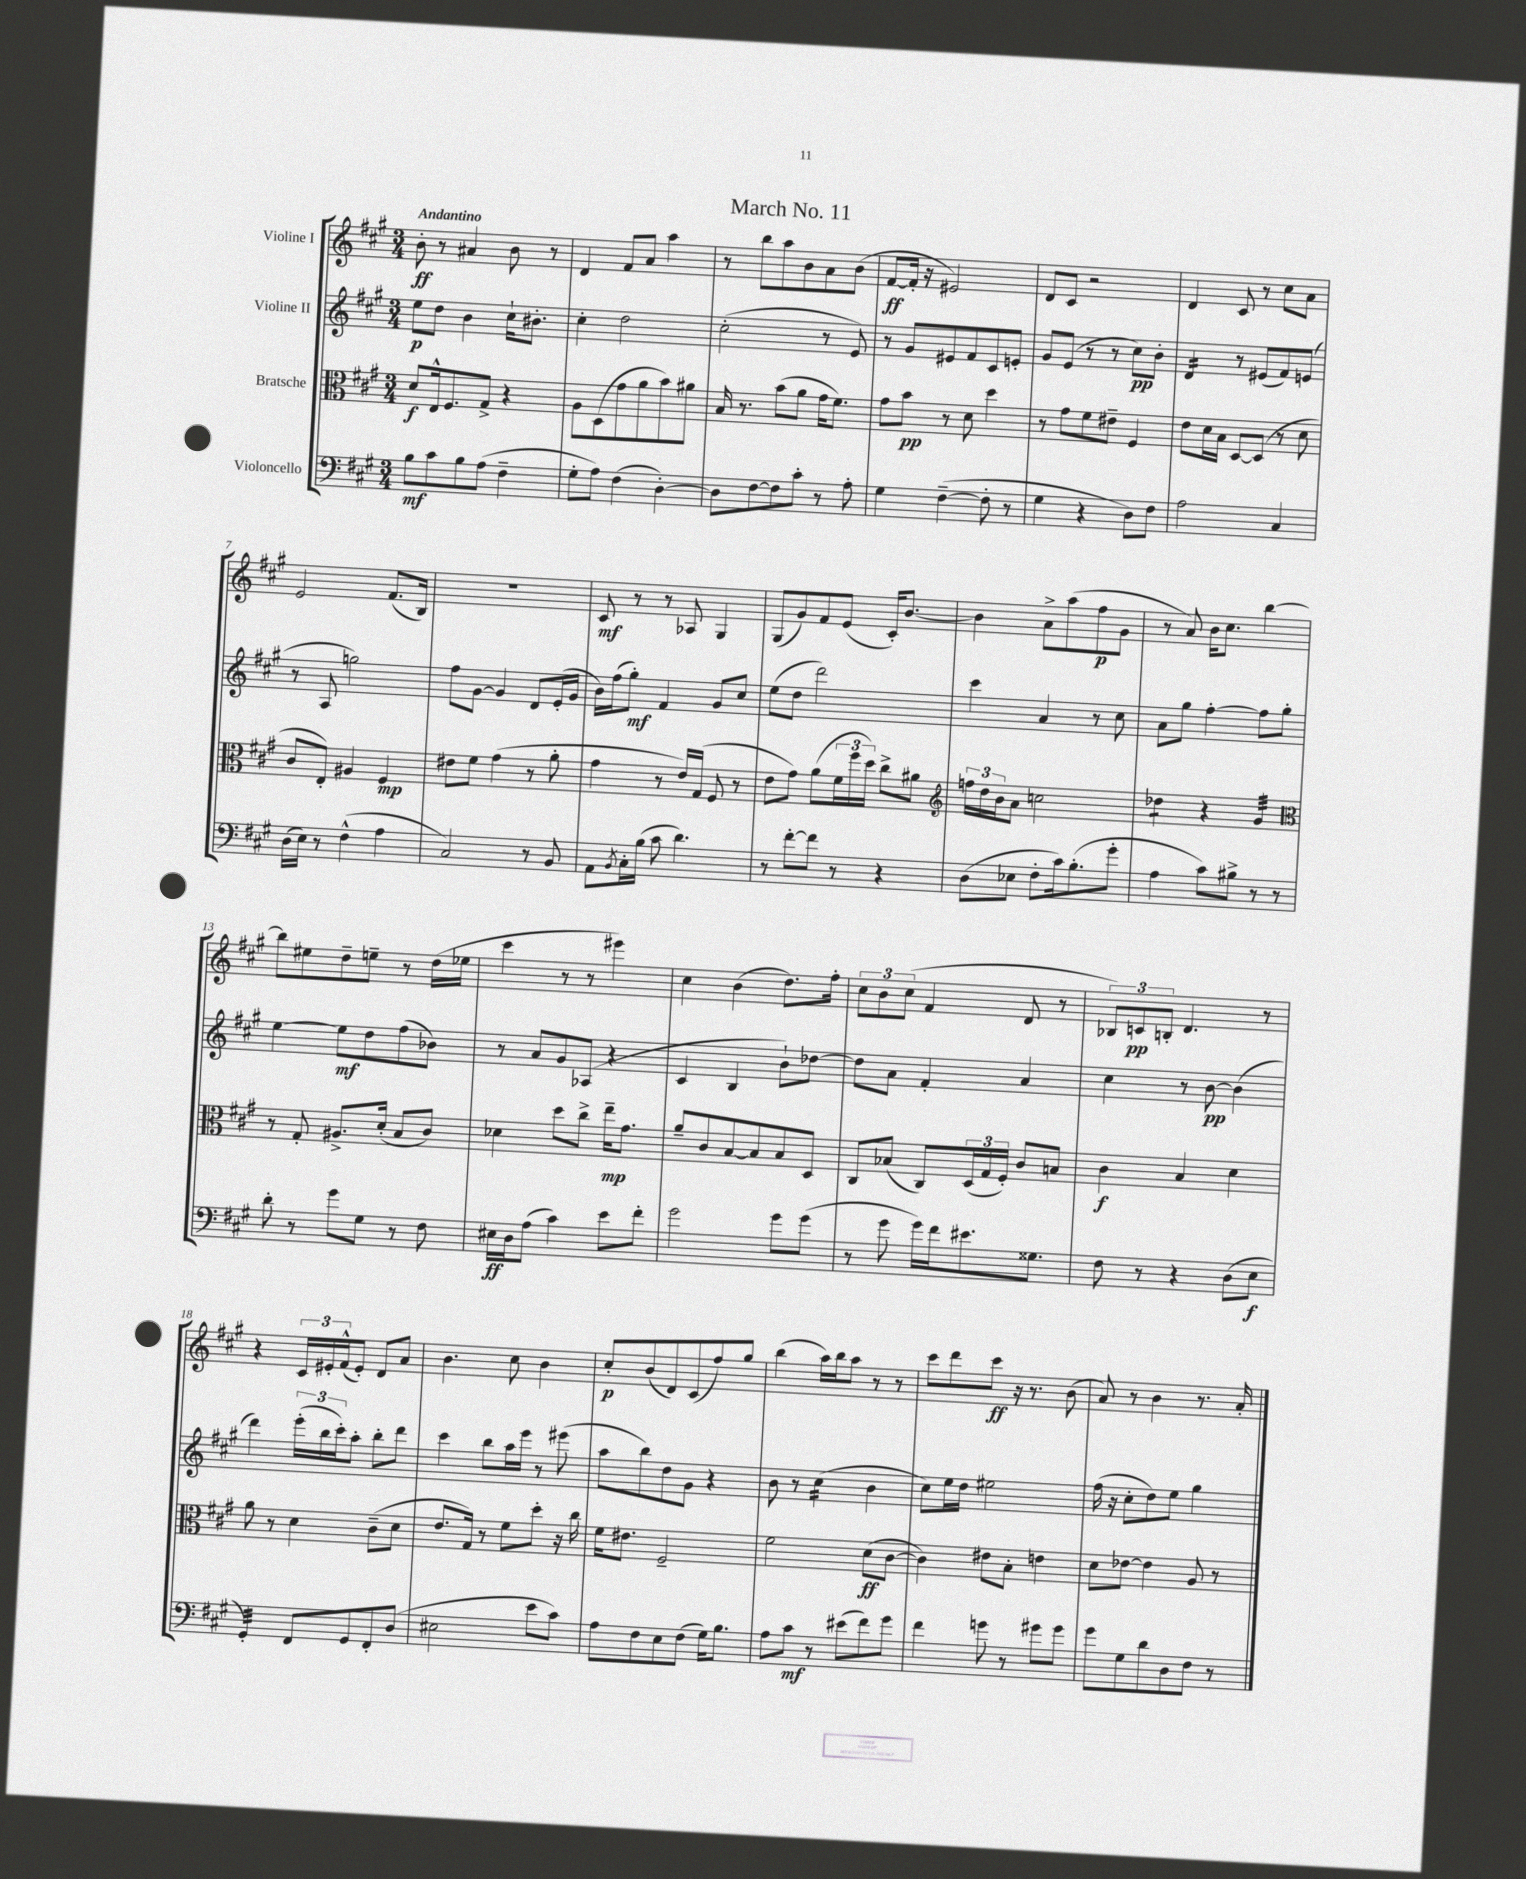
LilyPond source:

\header { title = "March No. 11" }
<<
\new StaffGroup <<
\new Staff = "s0" \with { instrumentName = "Violine I" } {
    \clef treble \key a \major \numericTimeSignature \time 3/4 \tempo "Andantino"
    b'8-.\ff r8 ais'4 b'8 r8 |
    d'4 fis'8 a'8 a''4 |
    r8 b''8 a''8 b'8 a'8 b'8( |
    fis'8~\ff fis'16-. r16 eis'2) |
    d'8 cis'8 r2 |
    d'4 cis'8 r8 cis''8 a'8 |
    e'2 fis'8.( b16) |
    R2. |
    cis'8\mf r8 r8 aes8 gis4 |
    gis8( gis'8) fis'8 e'8( cis'16-.) b'8.~ |
    b'4 a'8-> a''8( fis''8\p gis'8 |
    r8 a'8) b'16 cis''8. b''4~ |
    b''8 eis''8 d''8-- e''8-- r8 d''16( ees''16 |
    cis'''4 r8 r8 eis'''4) |
    cis''4 b'4( d''8.) fis''16-. |
    \tuplet 3/2 { cis''8 b'8 cis''8( } fis'4 d'8 r8 |
    \tuplet 3/2 { bes8) c'8\pp b8-. } d'4. r8 |
    r4 \tuplet 3/2 { cis'16 eis'16-. fis'16-^( } eis'8-.) d'8 a'8 |
    b'4. cis''8 b'4 |
    cis''8-.\p b'8( d'8) cis'8( fis''8) gis''8 |
    b''4( a''16) b''16 a''8 r8 r8 |
    cis'''8 d'''8 cis'''8\ff r16 r8. b'8( |
    a'8) r8 b'4 r8. a'16-. \bar "|." |
}
\new Staff = "s1" \with { instrumentName = "Violine II" } {
    \clef treble \key a \major \numericTimeSignature \time 3/4
    e''8\p d''8 b'4 cis''16-! bis'8.-. |
    cis''4-. d''2 |
    cis''2-.( r8 e'8) |
    r8 gis'8 eis'8 fis'8 cis'8 e'8-. |
    gis'8 e'8( r8 r8 cis''8\pp) b'8-. |
    d'4:16 r8 eis'8( fis'8) e'8( |
    r8 a8 g''2) |
    fis''8 gis'8~ gis'4 d'8 e'16-.( gis'16 |
    b'16) fis''16( gis''8-.\mf) fis'4 gis'8 cis''8 |
    e''8( d''8 d'''2) |
    cis'''4 a'4 r8 cis''8 |
    a'8 gis''8 fis''4~-. fis''8 gis''8-. |
    e''4~ e''8\mf d''8 fis''8( bes'8) |
    r8 a'8 gis'8 aes8( r4 |
    cis'4 b4 b'8-!) des''8~ |
    des''8 a'8 fis'4-. a'4 |
    cis''4 r8 b'8~\pp b'4( |
    d'''4) \tuplet 3/2 { e'''16-.( b''16 cis'''16-.) } a''8-. b''8-. d'''8 |
    cis'''4 b''8 a''16 e'''16 r8 eis'''8( |
    a''8 b''8) d''8 gis'8 r4 |
    b'8 r8 cis''4:16( b'4 |
    cis''8) e''16 d''16 eis''2 |
    fis''16( r16 cis''8-. d''8) e''8 gis''4 \bar "|." |
}
\new Staff = "s2" \with { instrumentName = "Bratsche" } {
    \clef alto \key a \major \numericTimeSignature \time 3/4
    d'8\f e16-^ fis8. gis8-> r4 |
    a8 d8( gis'8 a'8 b'8) ais'8 |
    b16 r8. b'8( a'8 gis'16 fis'8.) |
    gis'8 b'8\pp r8 d'8 d''4 |
    r8 gis'8 fis'8 eis'8-- fis4 |
    e'8 d'16 b16 d8~ d8( r8 d'8 |
    cis'8 e8-.) ais4 fis4\mp |
    eis'8 fis'8 gis'4( r8 a'8-. |
    gis'4 r8 e'16) gis16( fis8 r8 |
    e'8 gis'8) a'8( \tuplet 3/2 { fis'16 fis''16 d''16) } cis''8-> ais'8 |
    \clef treble \tuplet 3/2 { f''16 d''16 b'16 } a'8 c''2 |
    des''4:8 r4 gis'4:32 |
    \clef alto r8 gis8-. ais8.-> d'16-.( b8 cis'8) |
    des'4 d''8 cis''8-> e''16--\mp gis'8. |
    a'8-- cis'8 b8~ b8 b8 d8 |
    cis8 bes8( cis8) \tuplet 3/2 { d16( gis16 fis16-.) } cis'8 b8 |
    cis'4\f b4 d'4 |
    a'8 r8 d'4 cis'8--( d'8 |
    e'8. gis16) r8 fis'8 d''8-. r16 cis''16 |
    fis'16 eis'8. fis2-- |
    fis'2 d'8\ff( cis'8~ |
    cis'4) eis'8 b8-. e'4 |
    d'8 ees'8~ ees'4 a8 r8 \bar "|." |
}
\new Staff = "s3" \with { instrumentName = "Violoncello" } {
    \clef bass \key a \major \numericTimeSignature \time 3/4
    b8\mf cis'8 b8 a8( fis4-- |
    gis8-. a8) fis4( d4~-.) |
    d8 fis8~ fis8 cis'8-. r8 a8-. |
    gis4 fis4~--( fis8-. r8 |
    gis4 r4 d8) fis8 |
    a2 cis4 |
    d16( e16) r8 fis4-^( a4 |
    cis2) r8 b,8 |
    a,8 \acciaccatura { b,8 } cis16-. b16( cis'8 d'4.) |
    r8 fis'8~-. fis'8 r8 r4 |
    d8( ees8 fis8-. cis'16) b8.-.( gis'8-. |
    a4 cis'8) bis8-> r8 r8 |
    d'8-. r8 gis'8 gis8 r8 fis8 |
    eis16\ff d16 a8( cis'4) e'8 fis'8-. |
    gis'2 gis'8 gis'8( |
    r8 gis'8 gis'16) fis'16 eis'8. gisis8. |
    fis8 r8 r4 d8( e8\f |
    gis,4:32-.) fis,8 gis,8 fis,8-. d8( |
    eis2 e'8 cis'8) |
    a8 fis8 e8 fis8( gis16) b8. |
    a8 cis'8\mf r8 eis'8( fis'8) gis'8 |
    fis'4 g'8 r8 gis'8 gis'8 |
    gis'8 gis8 d'8 d8 fis8 r8 \bar "|." |
}
>>
>>
